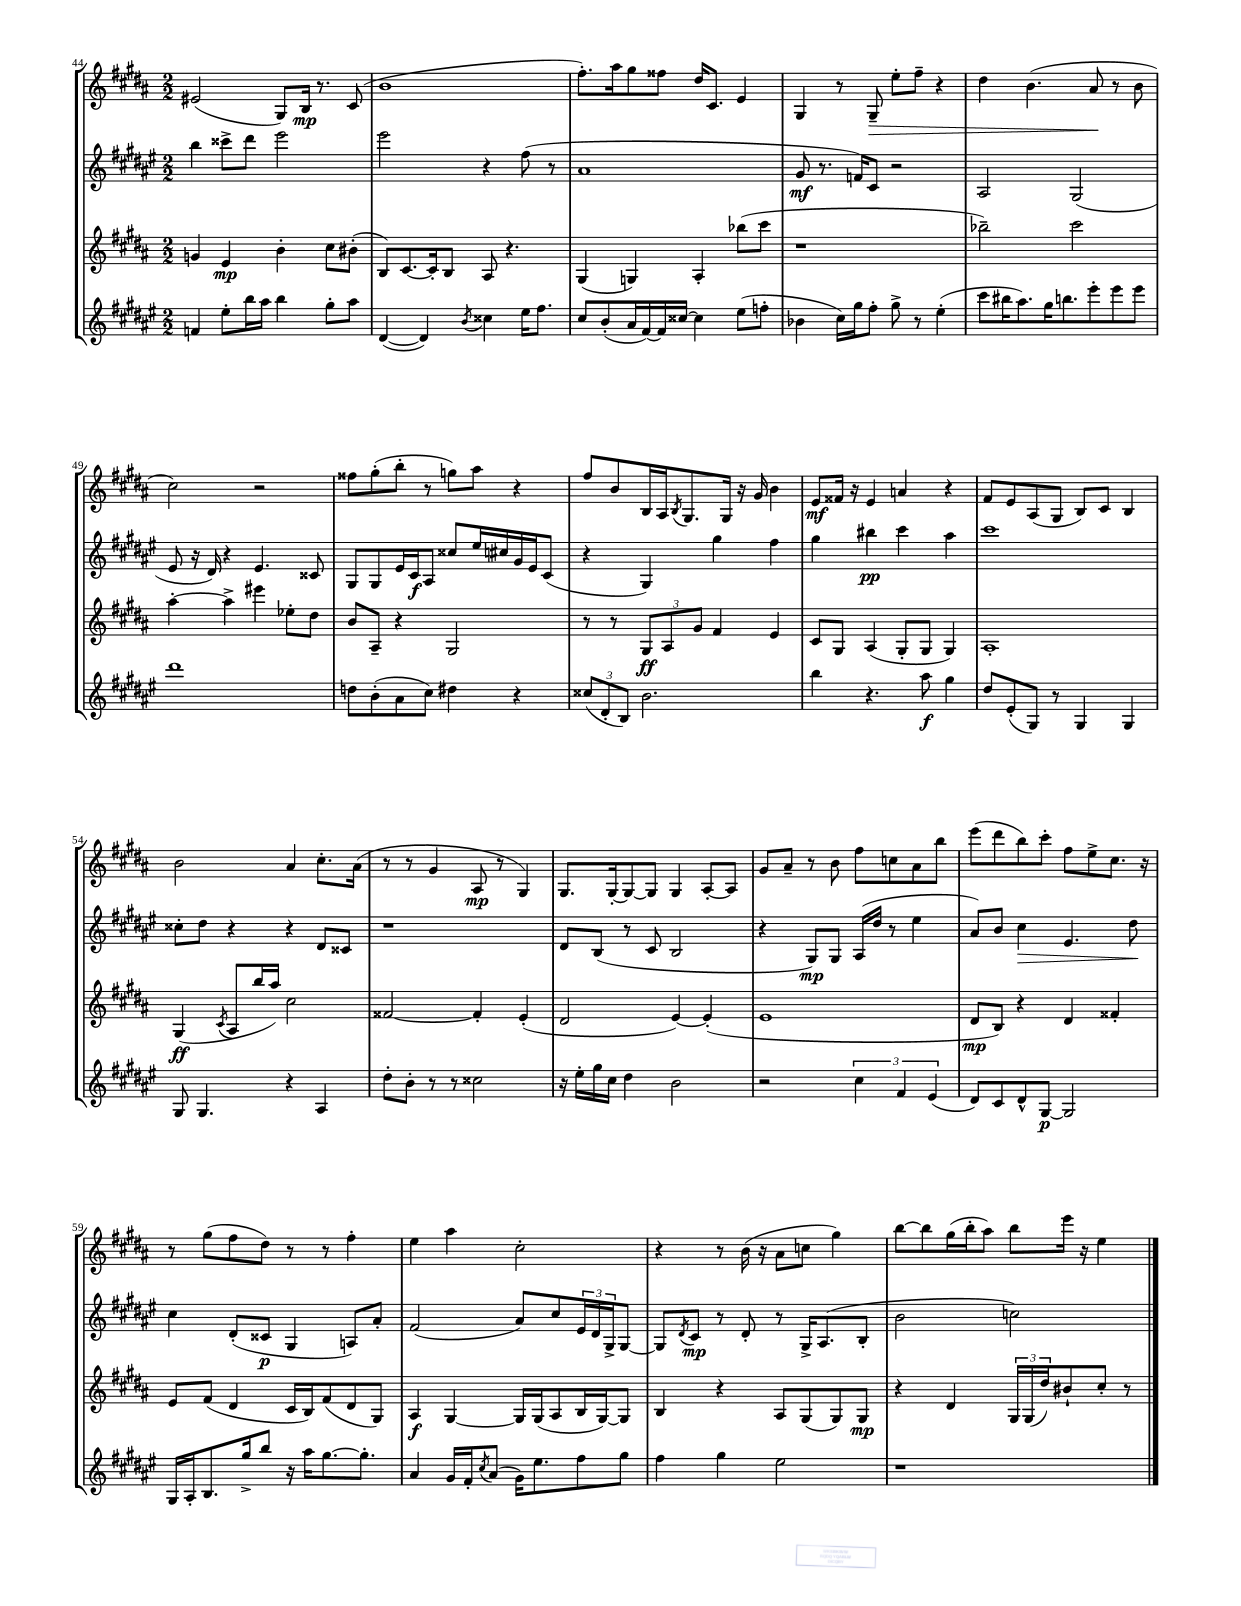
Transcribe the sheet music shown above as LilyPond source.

<<
\new StaffGroup <<
\new Staff = "s0" {
    \clef treble \key b \major \numericTimeSignature \time 2/2
    eis'2( gis8) b16\mp r8. cis'8( |
    b'1 |
    fis''8.-.) ais''16 gis''8 fisis''8 dis''16 cis'8. e'4 |
    gis4 r8 gis8--\> e''8-. fis''8-- r4 |
    dis''4 b'4.( ais'8\! r8 b'8 |
    cis''2) r2 |
    fisis''8 gis''8-.( b''8-. r8 g''8) ais''8 r4 |
    fis''8 b'8 b16 ais16 \acciaccatura { b8 } gis8. gis16 r16 gis'16 b'4 |
    e'8\mf fisis'16 r16 e'4 a'4 r4 |
    fis'8 e'8 ais8( gis8 b8) cis'8 b4 |
    b'2 ais'4 cis''8.-. ais'16( |
    r8 r8 gis'4 ais8\mp r8 gis4) |
    gis8. gis16~-. gis8~ gis8 gis4 ais8~-. ais8 |
    gis'8 ais'8-- r8 b'8 fis''8 c''8 ais'8 b''8 |
    e'''8( dis'''8 b''8) cis'''8-. fis''8 e''8-> cis''8. r16 |
    r8 gis''8( fis''8 dis''8) r8 r8 fis''4-. |
    e''4 ais''4 cis''2-. |
    r4 r8 b'16( r16 ais'8 c''8 gis''4) |
    b''8~ b''8 gis''16( b''16-. ais''8) b''8 e'''16 r16 e''4 \bar "|." |
}
\new Staff = "s1" {
    \clef treble \key fis \major \numericTimeSignature \time 2/2
    b''4 cisis'''8-> dis'''8 eis'''2 |
    eis'''2 r4 fis''8( r8 |
    ais'1 |
    gis'8\mf r8. f'16) cis'8 r2 |
    ais2 gis2( |
    eis'8 r16 dis'16) r4 eis'4. cisis'8 |
    gis8 gis8 eis'16 cis'16\f ais8 cisis''8 eis''16 cis''16 gis'16 eis'16 cis'8( |
    r4 gis4) gis''4 fis''4 |
    gis''4 bis''4\pp cis'''4 ais''4 |
    cis'''1 |
    cisis''8-. dis''8 r4 r4 dis'8 cisis'8 |
    r1 |
    dis'8 b8( r8 cis'8 b2 |
    r4 gis8\mp) gis8 ais16( dis''16 r8 eis''4 |
    ais'8) b'8 cis''4\> eis'4. dis''8\! |
    cis''4 dis'8-.( cisis'8\p gis4 a8) ais'8-. |
    fis'2( ais'8) cis''8 \tuplet 3/2 { eis'16 dis'16 gis16-> } gis8~ |
    gis8 \acciaccatura { dis'8 } cis'8\mp r8 dis'8-. r8 gis16-> ais8.( b8-. |
    b'2 c''2) \bar "|." |
}
\new Staff = "s2" {
    \clef treble \key b \major \numericTimeSignature \time 2/2
    g'4 e'4\mp b'4-. cis''8 bis'8-.( |
    b8) cis'8.~ cis'16-. b8 ais8 r4. |
    gis4( g4) ais4-. bes''8( cis'''8 |
    r1 |
    bes''2--) cis'''2 |
    ais''4~-. ais''4-> eis'''4 ees''8-. dis''8 |
    b'8 ais8-- r4 gis2 |
    r8 r8 \tuplet 3/2 { gis8\ff ais8 gis'8 } fis'4 e'4 |
    cis'8 gis8 ais4( gis8-. gis8 gis4) |
    ais1-. |
    gis4\ff( \acciaccatura { cis'8 } ais8 b''16 ais''16) cis''2 |
    fisis'2~ fisis'4-. e'4-.( |
    dis'2 e'4~) e'4-.( |
    e'1 |
    dis'8\mp b8) r4 dis'4 fisis'4-. |
    e'8 fis'8( dis'4 cis'16 b16) fis'8( dis'8 gis8) |
    ais4\f gis4~ gis16 gis16( ais8 b16 gis16~) gis8 |
    b4 r4 ais8 gis8( gis8) gis8\mp |
    r4 dis'4 \tuplet 3/2 { gis16 gis16( dis''16) } bis'8-! cis''8-. r8 \bar "|." |
}
\new Staff = "s3" {
    \clef treble \key fis \major \numericTimeSignature \time 2/2
    f'4 eis''8-. b''16 ais''16 b''4 gis''8-. ais''8 |
    dis'4~( dis'4) \acciaccatura { b'8 } cisis''4 eis''16 fis''8. |
    cis''8 b'8-.( ais'16 fis'16~) fis'16 cisis''16~ cisis''4 eis''8( f''8-. |
    bes'4 cis''16) gis''16 fis''8-. gis''8-> r8 eis''4-.( |
    cis'''8 bis''16 ais''8.) gis''16 b''8. eis'''8-. eis'''8 eis'''8 |
    dis'''1 |
    d''8 b'8-.( ais'8 cis''8) dis''4 r4 |
    \tuplet 3/2 { cisis''8( dis'8-. b8) } b'2. |
    b''4 r4. ais''8\f gis''4 |
    dis''8 eis'8-.( gis8) r8 gis4 gis4 |
    gis8 gis4. r4 ais4 |
    dis''8-. b'8-. r8 r8 cisis''2 |
    r16 eis''16-. gis''16 cis''16 dis''4 b'2 |
    r2 \tuplet 3/2 { cis''4 fis'4 eis'4( } |
    dis'8) cis'8 dis'8-^ gis8~\p gis2 |
    gis16 ais16-. b8. gis''16-> b''8 r16 ais''16 gis''8.~ gis''8.-. |
    ais'4 gis'16 fis'16-. \acciaccatura { cis''8 } ais'8( gis'16) eis''8. fis''8 gis''8 |
    fis''4 gis''4 eis''2 |
    r1 \bar "|." |
}
>>
>>
\layout { \context { \Score currentBarNumber = #44 } }
